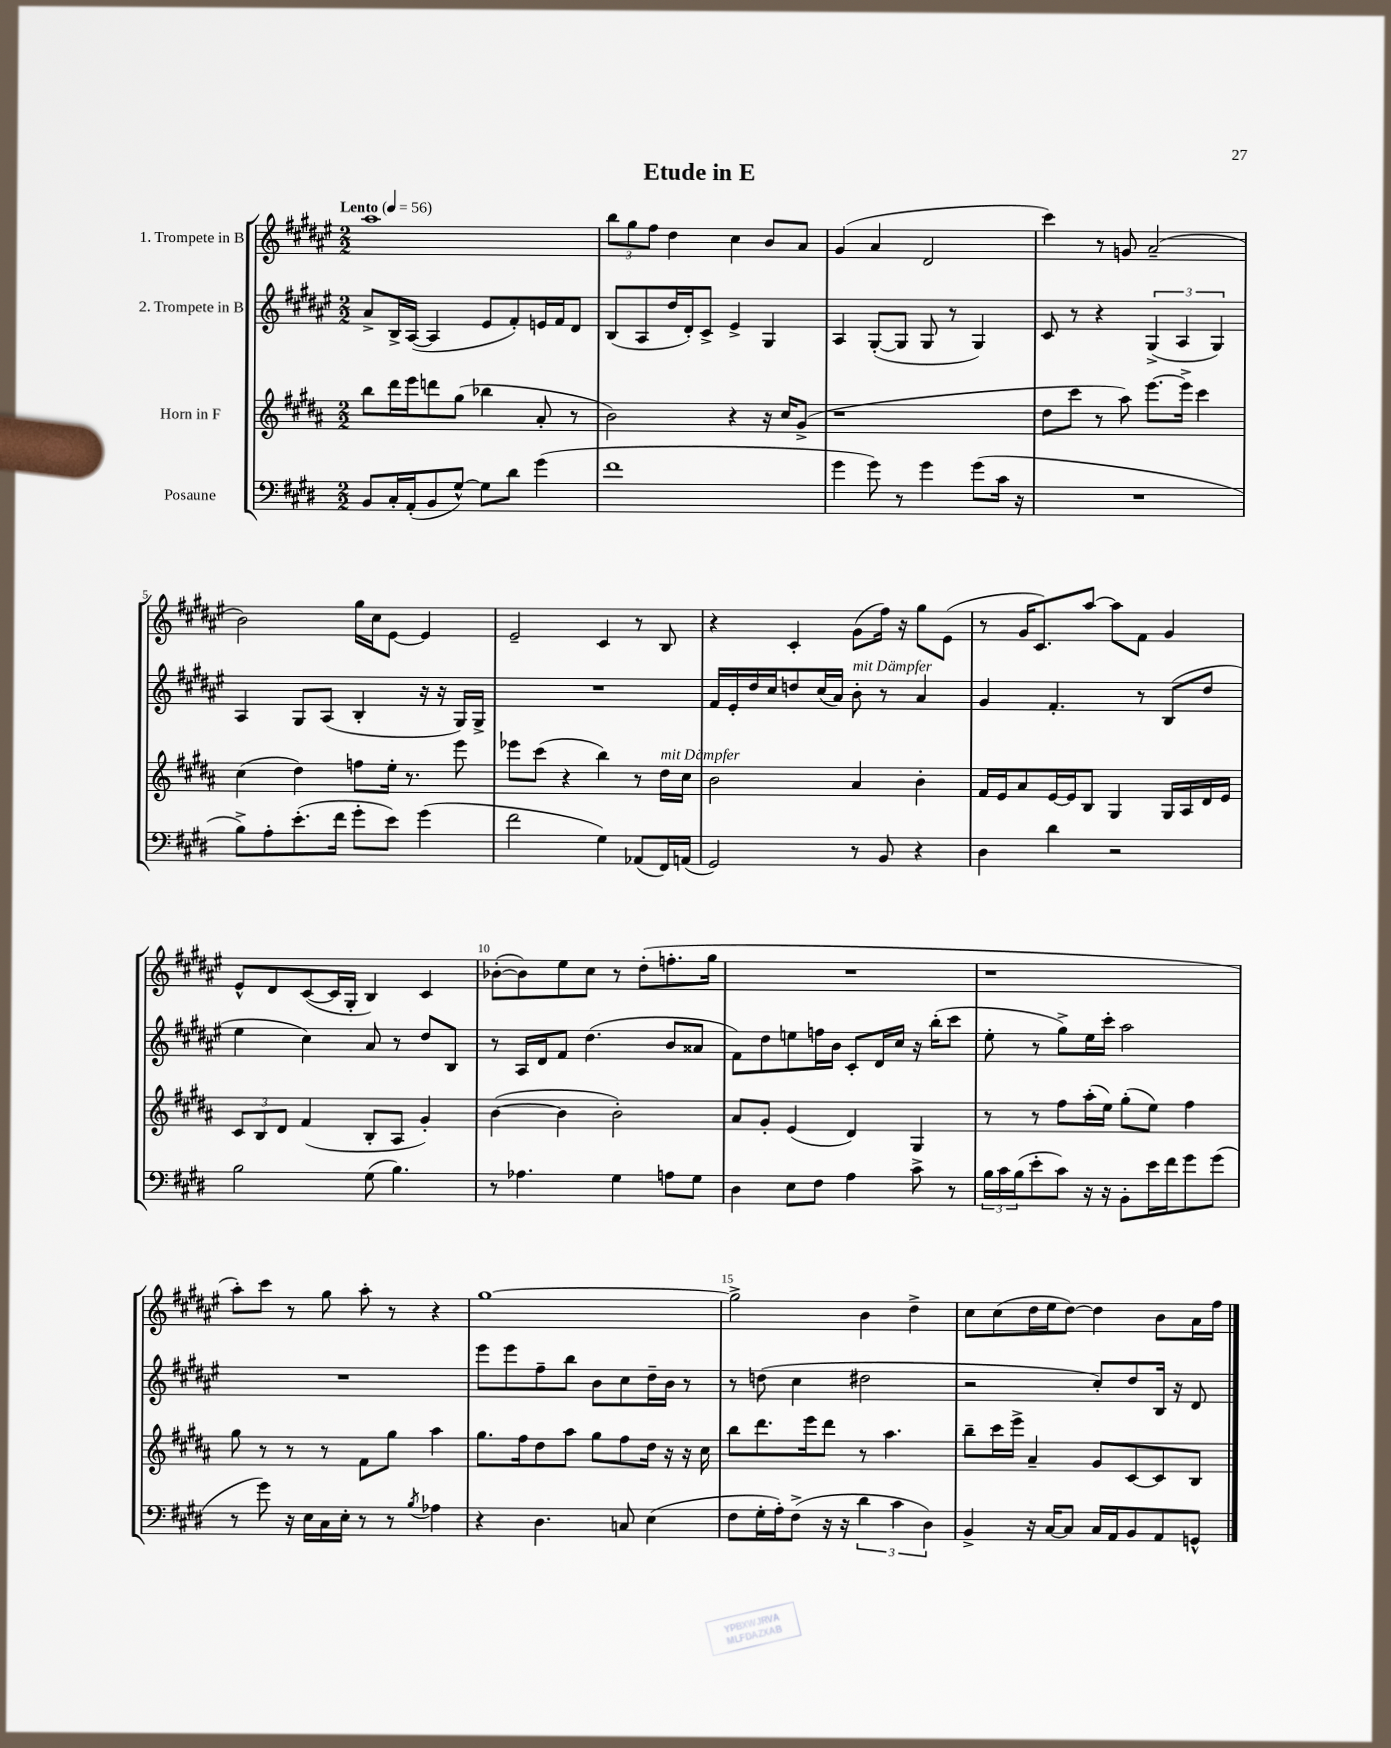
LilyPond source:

\header { title = "Etude in E" }
<<
\new StaffGroup <<
\new Staff = "s0" \with { instrumentName = "1. Trompete in B" } {
    \clef treble \key fis \major \numericTimeSignature \time 2/2 \tempo "Lento" 4 = 56
    ais''1 |
    \tuplet 3/2 { b''8 gis''8 fis''8 } dis''4 cis''4 b'8 ais'8 |
    gis'4( ais'4 dis'2 |
    cis'''4) r8 g'8 ais'2--( |
    b'2) gis''16 cis''16 eis'8~ eis'4 |
    eis'2-- cis'4 r8 b8 |
    r4 cis'4-. gis'8( fis''16) r16 gis''8 eis'8( |
    r8 gis'16 cis'8.) ais''8~ ais''8 fis'8 gis'4 |
    eis'8-^ dis'8 cis'8~( cis'16 gis16-. b4) cis'4 |
    bes'8~-.( bes'8) eis''8 cis''8 r8 dis''8-.( f''8.-. gis''16 |
    R1 |
    r1 |
    ais''8-.) cis'''8 r8 gis''8 ais''8-. r8 r4 |
    gis''1~ |
    gis''2-> b'4 dis''4-> |
    cis''8 cis''8( dis''16 eis''16 dis''8~) dis''4 b'8 ais'16 fis''16 \bar "|." |
}
\new Staff = "s1" \with { instrumentName = "2. Trompete in B" } {
    \clef treble \key fis \major \numericTimeSignature \time 2/2
    ais'8-> b16-> ais16~( ais4 eis'8 fis'8-.) e'16 fis'16 dis'8 |
    b8( ais8 dis''16 dis'16-.) cis'8-> eis'4-> gis4 |
    ais4 gis8~-.( gis8 gis8 r8 gis4) |
    cis'8 r8 r4 \tuplet 3/2 { gis4->( ais4 gis4) } |
    ais4 gis8 ais8( b4-. r16 r16 gis16) gis16-> |
    R1 |
    fis'16 eis'16-. dis''16 cis''16 d''8 cis''16( ais'16) b'8-.^\markup { \italic "mit Dämpfer" } r8 ais'4 |
    gis'4 fis'4.-. r8 b8( dis''8 |
    eis''4 cis''4) ais'8 r8 dis''8 b8 |
    r8 ais16 dis'16 fis'8 dis''4.( b'8 aisis'8 |
    fis'8) dis''8 e''8 f''16 b'16 cis'8-. dis'16 cis''16 r16 b''16-.( cis'''8 |
    eis''8-. r8 gis''8->) eis''16 cis'''16-. ais''2 |
    R1 |
    eis'''8 eis'''8 fis''8-- b''8 b'8 cis''8 dis''16-- b'16 r8 |
    r8 d''8( cis''4 dis''2 |
    r2 cis''8-.) dis''8 b16 r16 dis'8 \bar "|." |
}
\new Staff = "s2" \with { instrumentName = "Horn in F" } {
    \clef treble \key b \major \numericTimeSignature \time 2/2
    b''8 dis'''16 e'''16 d'''8 gis''8( bes''4 ais'8-. r8 |
    b'2) r4 r16 cis''16 gis'8->( |
    r1 |
    dis''8 cis'''8 r8 ais''8) e'''8.~ e'''16-> cis'''4 |
    cis''4( dis''4) f''8 e''16-. r8. e'''8 |
    ees'''8 cis'''8( r4 b''4) r8 dis''16^\markup { \italic "mit Dämpfer" } cis''16 |
    b'2 ais'4 b'4-. |
    fis'16 e'16 ais'8 e'16~ e'16 b8 gis4 gis16 ais16 dis'16 e'16 |
    \tuplet 3/2 { cis'8 b8 dis'8 } fis'4( b8-. ais8 gis'4-.) |
    b'4~( b'4 b'2-.) |
    ais'8 gis'8-. e'4( dis'4) gis4 |
    r8 r8 fis''8 ais''16-.( e''16) gis''8-.( e''8) fis''4 |
    gis''8 r8 r8 r8 fis'8 gis''8 ais''4 |
    gis''8. fis''16 dis''8 ais''8 gis''8 fis''8 dis''16 r16 r16 cis''16 |
    b''8 dis'''8. e'''16 dis'''8 r8 ais''4. |
    b''8-- cis'''16 e'''16-> ais'4-- gis'8 cis'8~ cis'8 b8 \bar "|." |
}
\new Staff = "s3" \with { instrumentName = "Posaune" } {
    \clef bass \key e \major \numericTimeSignature \time 2/2
    b,8 cis16-. a,16-.( b,8 gis8~-^) gis8 dis'8 gis'4( |
    fis'1 |
    gis'4 gis'8) r8 gis'4 gis'8( cis'16 r16 |
    R1 |
    b8->) a8-. e'8.-.( fis'16 gis'8-. e'8) gis'4( |
    fis'2 gis4) aes,8( fis,16) a,16( |
    gis,2) r8 b,8 r4 |
    dis4 dis'4 r2 |
    b2 gis8( b4.) |
    r8 aes4. gis4 a8 gis8 |
    dis4 e8 fis8 a4 cis'8-> r8 |
    \tuplet 3/2 { b16 cis'16 b16( } e'8-. cis'8) r16 r16 b,8-. e'16 fis'16 gis'8 gis'8( |
    r8 gis'8) r16 e16 cis16 e16-. r8 r8 \acciaccatura { b8 } aes4 |
    r4 dis4. c8 e4( |
    fis8 gis16-. a16-.) fis8->( r16 r16 \tuplet 3/2 { dis'4 cis'4 dis4) } |
    b,4-> r16 cis16~ cis8 cis16 a,16 b,8 a,8 g,8-^ \bar "|." |
}
>>
>>
\layout { \context { \Score \override BarNumber.break-visibility = ##(#f #t #t) barNumberVisibility = #(every-nth-bar-number-visible 5) } }
